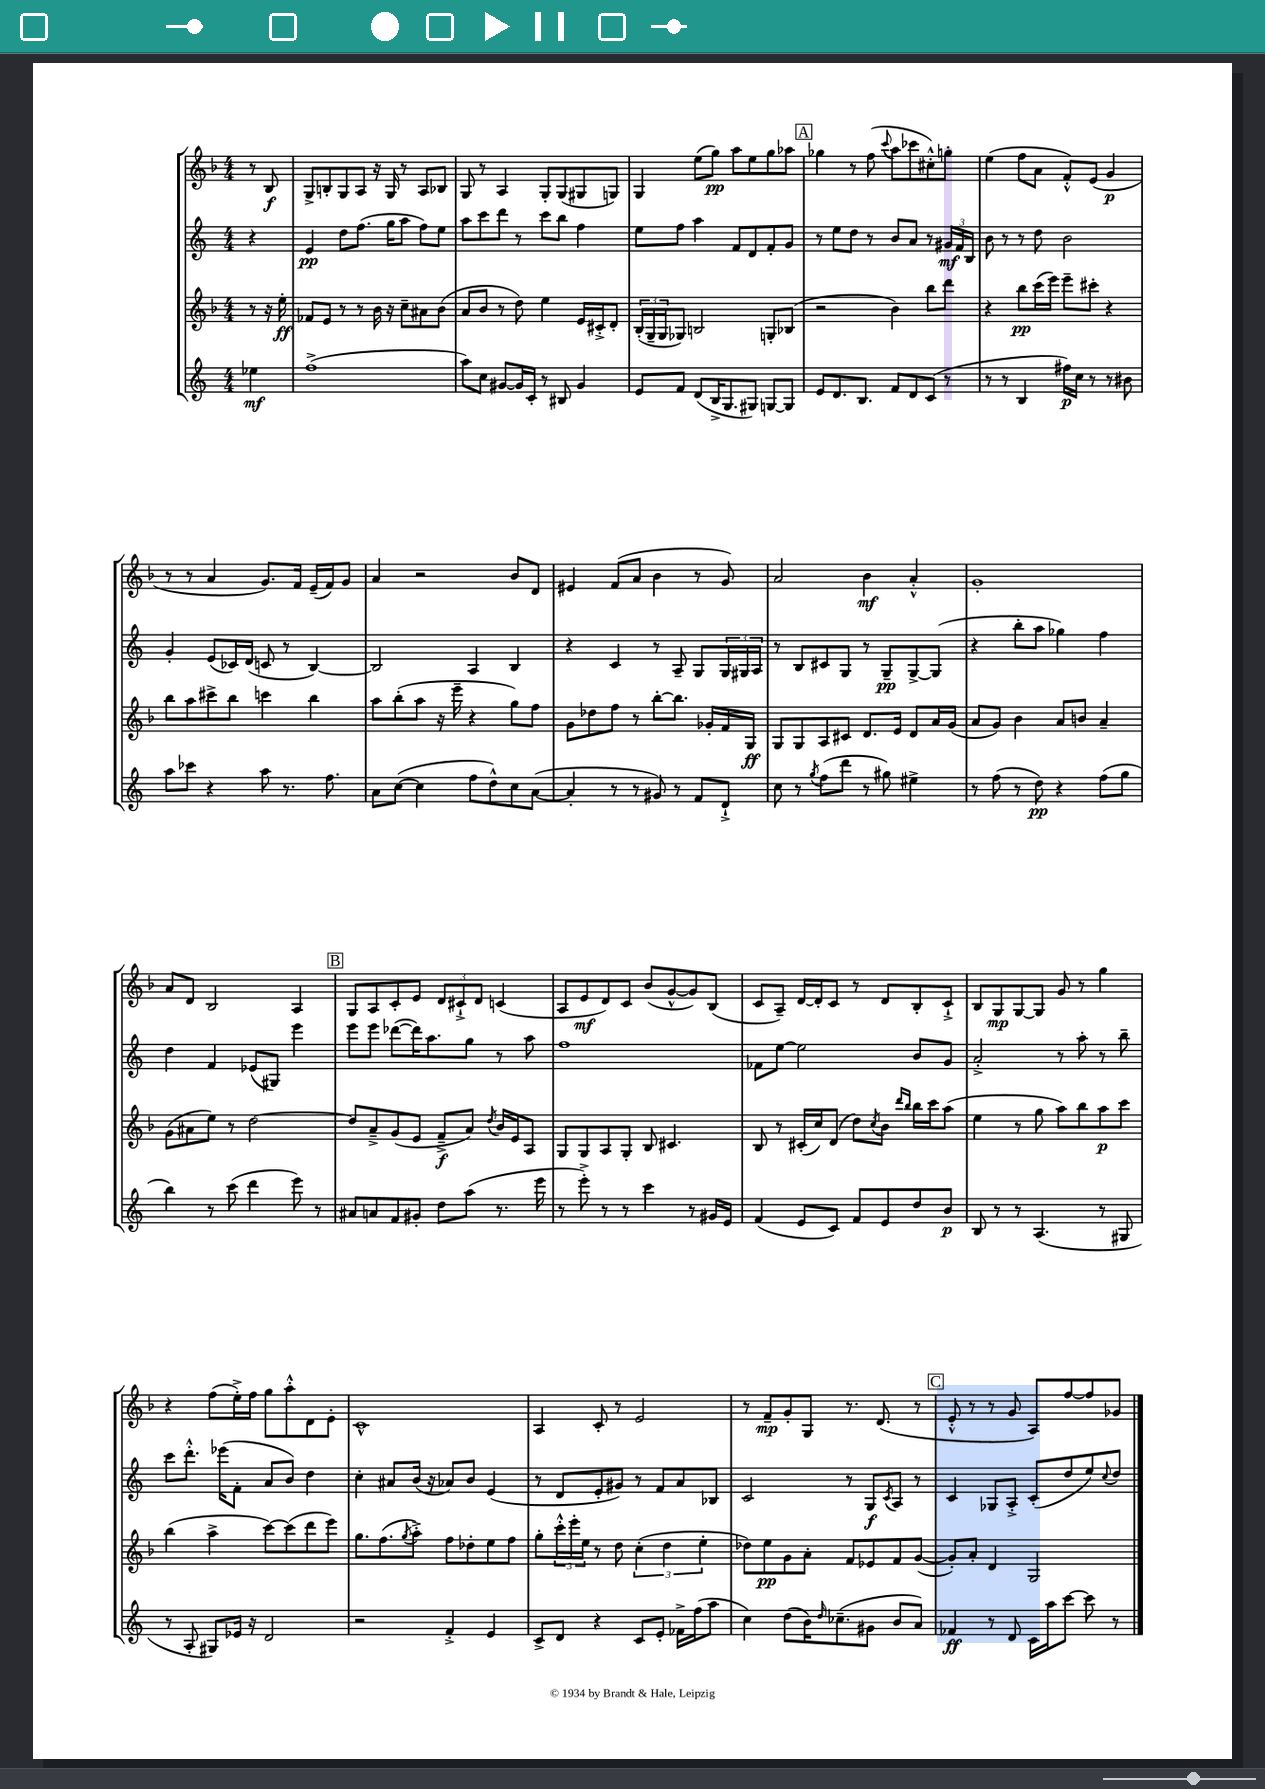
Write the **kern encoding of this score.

**kern	**dynam	**kern	**dynam	**kern	**dynam	**kern	**dynam
*part4	*part4	*part3	*part3	*part2	*part2	*part1	*part1
*staff4	*staff4	*staff3	*staff3	*staff2	*staff2	*staff1	*staff1
*clefG2	*	*clefG2	*	*clefG2	*	*clefG2	*
*k[]	*	*k[b-]	*	*k[]	*	*k[b-]	*
*M4/4	*	*M4/4	*	*M4/4	*	*M4/4	*
=	=	=	=	=	=	=	=
4ee-X\	mf	8r	.	4r	.	8r	.
.	.	16r	.	.	.	8B-/	f
.	.	16ee'\	ff	.	.	.	.
=1	=1	=1	=1	=1	=1	=1	=1
(1ff^	.	8f-X/L	.	4e/	pp	8G^/L	.
.	.	8e/J	.	.	.	8Bn'/	.
.	.	8r	.	8dd\L	.	8G/	.
.	.	8r	.	(8.ff\J	.	8A/J	.
.	.	16b-\	.	.	.	16r	.
.	.	16r	.	16gg\KL	.	16G/	.
.	.	8cc~\L	.	8aa\J	.	8r	.
.	.	8a#X\	.	8ff\L)	.	8A/L	.
.	.	(8b-\J	.	8ee\J	.	8B-X/J	.
=2	=2	=2	=2	=2	=2	=2	=2
8aa\L)	.	8a/L	.	8aa\L	.	8G/	.
8cc\J	.	8b-/J	.	8ccc\	.	8r	.
[8g#X/L	.	8r	.	8ddd\J	.	4A/	.
16g#/L]	.	8dd\)	.	8r	.	.	.
16c'/JJ	.	.	.	.	.	.	.
8r	.	4ee\	.	8ccc\L	.	8G'/L	.
8B#X/	.	.	.	8bb\J	.	(8G/	.
4g#/	.	16e/LL	.	4ff\	.	8G#X/	.
.	.	16c#X'^/J	.	.	.	.	.
.	.	8d'/J	.	.	.	8Gn/J)	.
=3	=3	=3	=3	=3	=3	=3	=3
8e/L	.	(24B-'/LL	.	8ee\L	.	4G/	.
.	.	24G~/	.	.	.	.	.
.	.	24G/J	.	.	.	.	.
8f/J	.	8G-X/J)	.	8ff\J	.	.	.
(8d/L	.	2Bn/	.	4aa\	.	(8ee\L	.
16B^/K	.	.	.	.	.	8gg\J)	pp
8.G/	.	.	.	.	.	.	.
.	.	.	.	8f/L	.	8aa\L	.
8G#X/J)	.	.	.	8d/	.	8ee\	.
[8Gn/L	.	8Gn'/L	.	8f'/	.	8gg\	.
8G/J]	.	(8B-X/J	.	8g/J	.	8aa-X\J	.
!!LO:REH:place=s1:t=A
=4	=4	=4	=4	=4	=4	=4	=4
8e/L	.	2r	.	8r	.	4gg-X\	.
8.d/	.	.	.	8ee\L	.	.	.
.	.	.	.	8dd\J	.	8r	.
8.B/J	.	.	.	.	.	.	.
.	.	.	.	8r	.	(8ff\	.
.	.	.	.	.	.	8qqccc/	.
8f/L	.	4b-\)	.	8b/L	.	8aa\L	.
8d/	.	.	.	8a/J	.	8ccc-X\	.
(8c/J	.	8bb-\L	.	8r	.	8cc#X'^^\)	.
8r	.	8ddd\J	.	24g#X/LL	mf	8ggn'\J	.
.	.	.	.	24f/	.	.	.
.	.	.	.	24B/JJ	.	.	.
=5	=5	=5	=5	=5	=5	=5	=5
8r	.	4r	.	8b\	.	(4ee\	.
8r	.	.	.	8r	.	.	.
4B/	.	8bb-\L	pp	8r	.	8ff\L	.
.	.	(16ccc\L	.	8dd\	.	8a\J	.
.	.	16eee\JJ)	.	.	.	.	.
16ff#X\LL)	p	8eee~\L	.	2b\	.	8f'^^/L)	.
16cc\JJ	.	.	.	.	.	.	.
8r	.	8ccc#X'\J	.	.	.	(8e/J	.
8r	.	4r	.	.	.	4g/	p
8b#X\	.	.	.	.	.	.	.
!!LO:LB:g=z
=6	=6	=6	=6	=6	=6	=6	=6
8aa\L	.	8bb-\L	.	4g'/	.	8r	.
8ccc-X\J	.	8aa\	.	.	.	8r	.
4r	.	8ccc#X^\	.	(8e/L	.	4a/	.
.	.	8bb-\J	.	16c-X/L)	.	.	.
.	.	.	.	(16d/JJ	.	.	.
8aa\	.	4cccn\	.	8cn/	.	8.g/L)	.
8.r	.	.	.	8r	.	.	.
.	.	.	.	.	.	16f/Jk	.
.	.	4bb-\	.	[4B/)	.	(16e~/LL	.
8.ff\	.	.	.	.	.	16f/J)	.
.	.	.	.	.	.	8g/J	.
=7	=7	=7	=7	=7	=7	=7	=7
8a\L	.	8aa\L	.	2B/]	.	4a/	.
([8cc\J	.	(8bb-'\	.	.	.	.	.
4cc\]	.	8aa\J	.	.	.	2r	.
.	.	16r	.	.	.	.	.
.	.	16eee~\	.	.	.	.	.
8ff\L	.	4r	.	4A/	.	.	.
8dd^^\)	.	.	.	.	.	.	.
8cc\	.	8gg\L)	.	4B/	.	8b-/L	.
([8a\J	.	8ff\J	.	.	.	8d/J	.
=8	=8	=8	=8	=8	=8	=8	=8
4a'/]	.	8g\L	.	4r	.	4e#X/	.
.	.	8dd-X\	.	.	.	.	.
8r	.	8ff\J	.	4c/	.	(8f/L	.
8r	.	8r	.	.	.	8a/J	.
8g#X/)	.	[8bb-'\L	.	8r	.	4b-\	.
8r	.	8.bb-\J]	.	8A~/	.	.	.
8f/L	.	.	.	8G/L	.	8r	.
.	.	16g-X'/LL	.	.	.	.	.
8d`^/J	.	16f/	.	24G/L	.	8g/)	.
.	.	.	.	24G#X/	.	.	.
.	.	16G/JJ	ff	.	.	.	.
.	.	.	.	24A/JJ	.	.	.
=9	=9	=9	=9	=9	=9	=9	=9
8cc\	.	8G/L	.	8r	.	2a/	.
8r	.	8G/	.	8B/L	.	.	.
8qgg/	.	.	.	.	.	.	.
(8ff\L	.	8A/	.	8c#X/	.	.	.
8ddd\J	.	8c#X/J	.	8G/J	.	.	.
8r	.	8.d/L	.	8r	.	4b-\	mf
8gg#X\)	.	.	.	8G~/L	pp	.	.
.	.	16e/Jk	.	.	.	.	.
4ee#X^\	.	8d/L	.	[8G^/	.	4a'^^/	.
.	.	16a/L	.	(8G/J]	.	.	.
.	.	(16g/JJ	.	.	.	.	.
=10	=10	=10	=10	=10	=10	=10	=10
8r	.	8a/L	.	4r	.	1g'	.
(8ff\	.	8g/J)	.	.	.	.	.
8r	.	4b-\	.	8bb'\L	.	.	.
8dd\)	pp	.	.	8aa\J	.	.	.
4r	.	8a/L	.	4gg-X\)	.	.	.
.	.	8bn/J	.	.	.	.	.
(8ff\L	.	4a~/	.	4ff\	.	.	.
8gg\J	.	.	.	.	.	.	.
!!LO:LB:g=z
=11	=11	=11	=11	=11	=11	=11	=11
4bb\)	.	(8g\L	.	4dd\	.	8a/L	.
.	.	8a#X\	.	.	.	8d/J	.
8r	.	8ee\J)	.	4f/	.	2B-/	.
(8ccc\	.	8r	.	.	.	.	.
4ddd\	.	[2dd\	.	(8e-X/L	.	.	.
.	.	.	.	8G#X/J)	.	.	.
8eee\)	.	.	.	4eee\	.	4A/	.
8r	.	.	.	.	.	.	.
!!LO:REH:place=s1:t=B
=12	=12	=12	=12	=12	=12	=12	=12
8a#X/L	.	8dd/L]	.	8eee\L	.	8G/L	.
8an/	.	8a~^/	.	8eee\J	.	8A/	.
8f/	.	(8g/	.	([8ddd-X\L	.	8c'/	.
8g#X'/J	.	8e/J	.	16ddd-\K])	.	8e/J	.
.	.	.	.	8.aa\	.	.	.
8dd\L	.	8f~^/L	f	.	.	12d/L	.
.	.	.	.	.	.	12c#X`^/	.
(8aa\J	.	8a/J)	.	8gg\J	.	.	.
.	.	.	.	.	.	12d/J	.
.	.	8qdd/	.	.	.	.	.
8.r	.	16b-/LL	.	8r	.	(4cn/	.
.	.	16e/J	.	.	.	.	.
.	.	8A/J	.	8aa\	.	.	.
16eee\	.	.	.	.	.	.	.
=13	=13	=13	=13	=13	=13	=13	=13
8r	.	8G/L	.	1ff	.	8A/L	.
8eee'^\)	.	8G/	.	.	.	8e/	mf
8r	.	8A/	.	.	.	8d/)	.
8r	.	8G'/J	.	.	.	8c/J	.
4ccc\	.	8B-/	.	.	.	(8b-/L	.
.	.	4.c#X/	.	.	.	[8g^^/	.
8r	.	.	.	.	.	8g/])	.
16g#X/LL	.	.	.	.	.	(8B-/J	.
16e/JJ	.	.	.	.	.	.	.
=14	=14	=14	=14	=14	=14	=14	=14
(4f/	.	8B-/	.	8f-X\L	.	8c/L	.
.	.	8r	.	[8ee\J	.	8A~/J)	.
8e/L	.	(16c#X'/LL	.	2ee\]	.	[16d/LL	.
.	.	16cc/J)	.	.	.	16d'/J]	.
8c/J)	.	(8d/J	.	.	.	8c/J	.
8f/L	.	8dd\L)	.	.	.	8r	.
.	.	8qcc/	.	.	.	.	.
8e/	.	8b-\J	.	.	.	8d/L	.
.	.	16qqddd/LL	.	.	.	.	.
.	.	16qqbb-/JJ	.	.	.	.	.
8dd/	.	16bb-\LL	.	8b/L	.	8B-'/	.
.	.	16ccc\J	.	.	.	.	.
8b/J	p	(8aa\J	.	8g/J	.	8c`^/J	.
=15	=15	=15	=15	=15	=15	=15	=15
8B/	.	4ee\	.	2a'^/	.	8B-/L	.
8r	.	.	.	.	.	8G/	mp
8r	.	8r	.	.	.	[8G/	.
(4.A/	.	8gg\	.	.	.	8G/J]	.
.	.	8aa\L)	.	8r	.	8g/	.
.	.	8bb-\	.	8aa'\	.	8r	.
8r	.	8aa\	p	8r	.	4gg\	.
8G#X/	.	8ccc\J	.	8bb~\	.	.	.
!!LO:LB:g=z
=16	=16	=16	=16	=16	=16	=16	=16
8r	.	(4bb-\	.	8ccc\L	.	4r	.
8A'/	.	.	.	8.ddd'^^\J	.	.	.
8G#X/L)	.	4aa^\	.	.	.	(8ff\L	.
.	.	.	.	(16eee-X\KL	.	.	.
16e-X/Jk	.	.	.	8f'\J	.	16ee'^\L)	.
16r	.	.	.	.	.	16ff\JJ	.
2d/	.	[8ccc\L)	.	8a/L	.	8gg\L	.
.	.	(8ccc\]	.	8b/J)	.	8aa'^^\	.
.	.	8ddd\	.	4dd\	.	8d\	.
.	.	8eee\J)	.	.	.	8e'\J	.
=17	=17	=17	=17	=17	=17	=17	=17
2r	.	8.gg\L	.	4cc'\	.	1c^^	.
.	.	(8.ff\	.	.	.	.	.
.	.	.	.	8a#X/L	.	.	.
.	.	8qgg/	.	.	.	.	.
.	.	8aa'^\J)	.	(16b/Jk	.	.	.
.	.	.	.	16r	.	.	.
4f'^/	.	8ff\L	.	8a-X/L)	.	.	.
.	.	8dd-X'\	.	8b/J	.	.	.
4e/	.	8ee\	.	(4e/	.	.	.
.	.	8ff\J	.	.	.	.	.
=18	=18	=18	=18	=18	=18	=18	=18
8c^/L	.	8gg'\L	.	8r	.	4A/	.
8d/J	.	24ccc'^^\L	.	8d/L	.	.	.
.	.	24eee'\	.	.	.	.	.
.	.	24ee\JJ	.	.	.	.	.
4r	.	8r	.	8e'/	.	8c'/	.
.	.	8dd\	.	8g#X/J)	.	8r	.
8c/L	.	(6cc'\	.	8r	.	2e/	.
8e'/J	.	.	.	8f/L	.	.	.
.	.	6dd\	.	.	.	.	.
16f-X^\LL	.	.	.	8a/	.	.	.
(16ff\J	.	.	.	.	.	.	.
.	.	6ee'\	.	.	.	.	.
8aa\J	.	.	.	8B-X/J	.	.	.
=19	=19	=19	=19	=19	=19	=19	=19
4cc\)	.	8dd-X\L)	.	2c/	.	8r	.
.	.	8ee\	pp	.	.	8f~/L	mp
(8dd\L	.	8g\	.	.	.	8g'/	.
16b\K)	.	8a'\J	.	.	.	8G/J	.
16qqdd/	.	.	.	.	.	.	.
(8.cc-X~\	.	.	.	.	.	.	.
.	.	8f/L	.	8r	.	8.r	.
8g#X\J	.	8e-X/	.	8G/L	f	.	.
.	.	.	.	.	.	(8.d/	.
.	.	.	.	8qc/	.	.	.
8b/L	.	8f/	.	8A/J	.	.	.
8a/J)	.	([8g/J	.	8r	.	8r	.
!!LO:REH:place=s1:t=C
=20	=20	=20	=20	=20	=20	=20	=20
4f-X/	ff	8g'/L])	.	4c/	.	8e'^^/	.
.	.	8a'/J	.	.	.	8r	.
8r	.	4d/	.	8G-X/L	.	8r	.
8d/	.	.	.	8A'^/J	.	8g/	.
16c\LL	.	2G/	.	(8c'/L	.	8A/L)	.
16aa\J	.	.	.	.	.	.	.
[8ccc\J	.	.	.	8dd/	.	[8ff/	.
8ccc\]	.	.	.	8ee/)	.	8ff/]	.
.	.	.	.	8qqcc/	.	.	.
8r	.	.	.	8dd/J	.	8g-X/J	.
==	==	==	==	==	==	==	==
*-	*-	*-	*-	*-	*-	*-	*-
